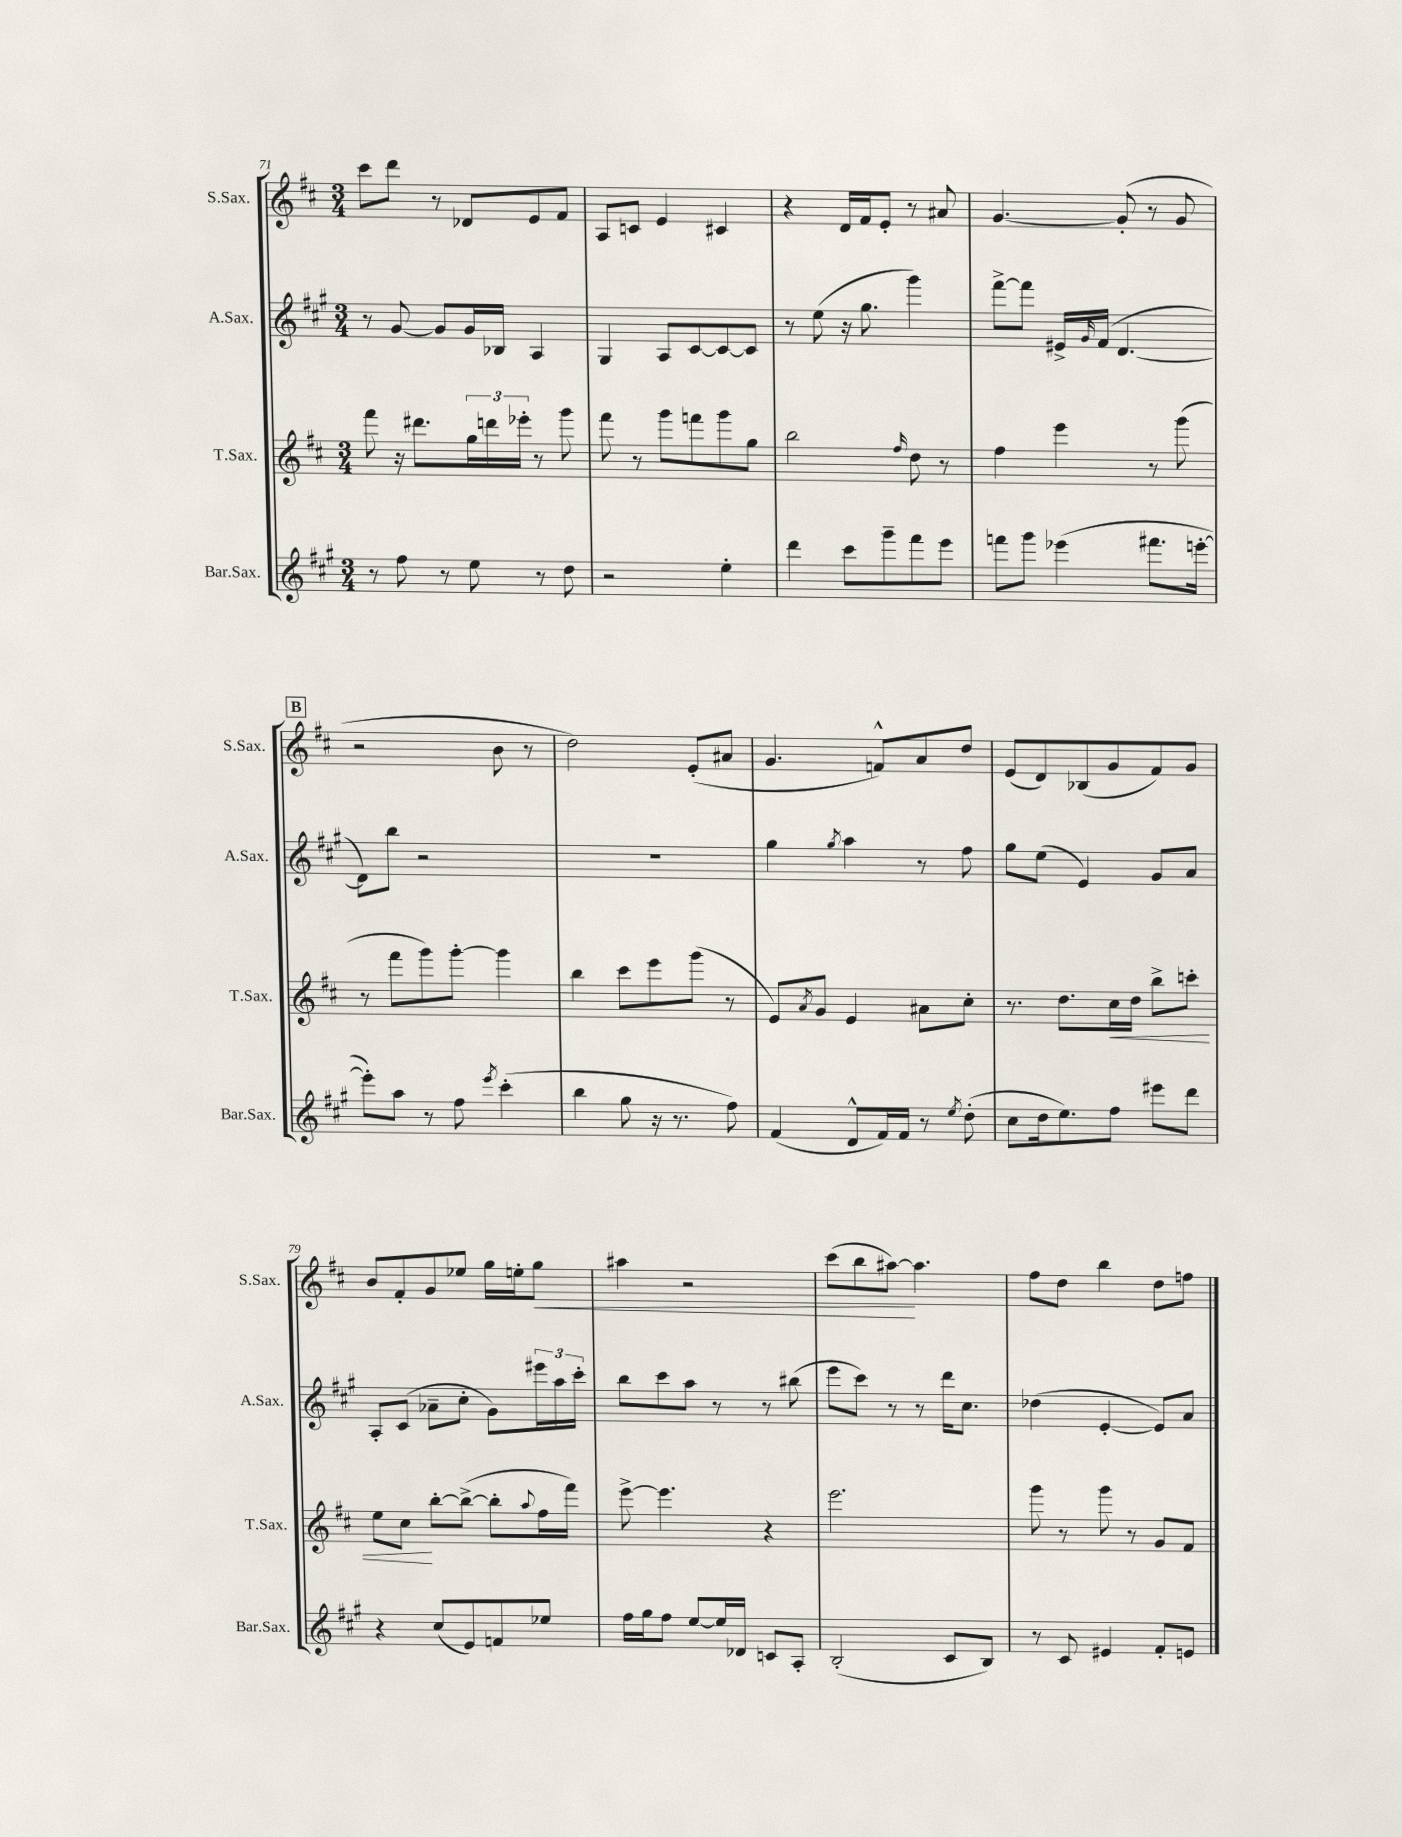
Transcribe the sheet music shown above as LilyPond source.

<<
\new StaffGroup <<
\new Staff = "s0" \with { instrumentName = "S.Sax." shortInstrumentName = "S.Sax." } {
    \clef treble \key d \major \numericTimeSignature \time 3/4
    cis'''8 d'''8 r8 des'8 e'8 fis'8 |
    a8 c'8 e'4 cis'4 |
    r4 d'16 fis'16 e'8-. r8 ais'8 |
    g'4.~ g'8-.( r8 g'8 |
    \mark \markup { \box "B" } r2 b'8 r8 |
    d''2) e'8-.( ais'8 |
    g'4. f'8-^) a'8 d''8 |
    e'8( d'8) bes8( g'8 fis'8) g'8 |
    b'8 fis'8-. g'8 ees''8 g''16 e''16-. g''8\< |
    ais''4 r2 |
    cis'''8( b''8 ais''8~\!) ais''4. |
    fis''8 d''8 b''4 d''8 f''8 \bar "|." |
}
\new Staff = "s1" \with { instrumentName = "A.Sax." shortInstrumentName = "A.Sax." } {
    \clef treble \key a \major \numericTimeSignature \time 3/4
    r8 gis'8~ gis'8 gis'16 bes16 a4 |
    gis4 a8 cis'8~ cis'8~ cis'8 |
    r8 e''8( r16 gis''8. gis'''4) |
    fis'''8~-> fis'''8 eis'16-> \grace { gis'16 } fis'16( d'4.~ |
    \mark \markup { \box "B" } d'8) b''8 r2 |
    R2. |
    gis''4 \acciaccatura { gis''8 } a''4 r8 fis''8 |
    gis''8 e''8( e'4) gis'8 a'8 |
    a8-. cis'8( aes'8-- cis''8-. gis'8) \tuplet 3/2 { eis'''16 a''16 cis'''16-. } |
    b''8 cis'''8 a''8 r8 r8 bis''8( |
    e'''8 cis'''8) r8 r8 d'''16 cis''8. |
    des''4( e'4~-. e'8) a'8 \bar "|." |
}
\new Staff = "s2" \with { instrumentName = "T.Sax." shortInstrumentName = "T.Sax." } {
    \clef treble \key d \major \numericTimeSignature \time 3/4
    fis'''8 r16 dis'''8. \tuplet 3/2 { g''16 d'''16 ees'''16-. } r8 g'''8 |
    fis'''8 r8 g'''8 f'''8 g'''8 g''8 |
    b''2 \grace { fis''16 } d''8 r8 |
    fis''4 e'''4 r8 g'''8( |
    \mark \markup { \box "B" } r8 fis'''8 g'''8) g'''8~-. g'''4 |
    b''4 cis'''8 e'''8 g'''8( r8 |
    e'8) \acciaccatura { a'8 } g'8 e'4 ais'8 cis''8-. |
    r8. d''8. cis''16\< d''16 b''8-> c'''8-. |
    e''8 cis''8\! b''8~-. b''8~->( b''8-. \appoggiatura { a''8 } fis''16 fis'''16) |
    e'''8~-> e'''4. r4 |
    e'''2. |
    g'''8 r8 g'''8 r8 g'8 fis'8 \bar "|." |
}
\new Staff = "s3" \with { instrumentName = "Bar.Sax." shortInstrumentName = "Bar.Sax." } {
    \clef treble \key a \major \numericTimeSignature \time 3/4
    r8 fis''8 r8 e''8 r8 d''8 |
    r2 e''4-. |
    d'''4 cis'''8 gis'''8-- fis'''8 e'''8 |
    f'''8 gis'''8 ees'''4( fis'''8. e'''16~-. |
    \mark \markup { \box "B" } e'''8-.) a''8 r8 fis''8 \acciaccatura { e'''8 } cis'''4-.( |
    b''4 gis''8 r16 r8. fis''8) |
    fis'4( d'8-^ fis'16) fis'16 r8 \acciaccatura { e''8 } d''8-.( |
    cis''8 d''16 e''8.) fis''8 eis'''8 d'''8 |
    r4 cis''8( e'8) f'8 ees''8 |
    fis''16 gis''16 fis''8 e''8~ e''16 des'16 c'8 a8-. |
    b2-.( cis'8 b8) |
    r8 cis'8 eis'4 fis'8-. e'8 \bar "|." |
}
>>
>>
\layout { \context { \Score currentBarNumber = #71 } }
